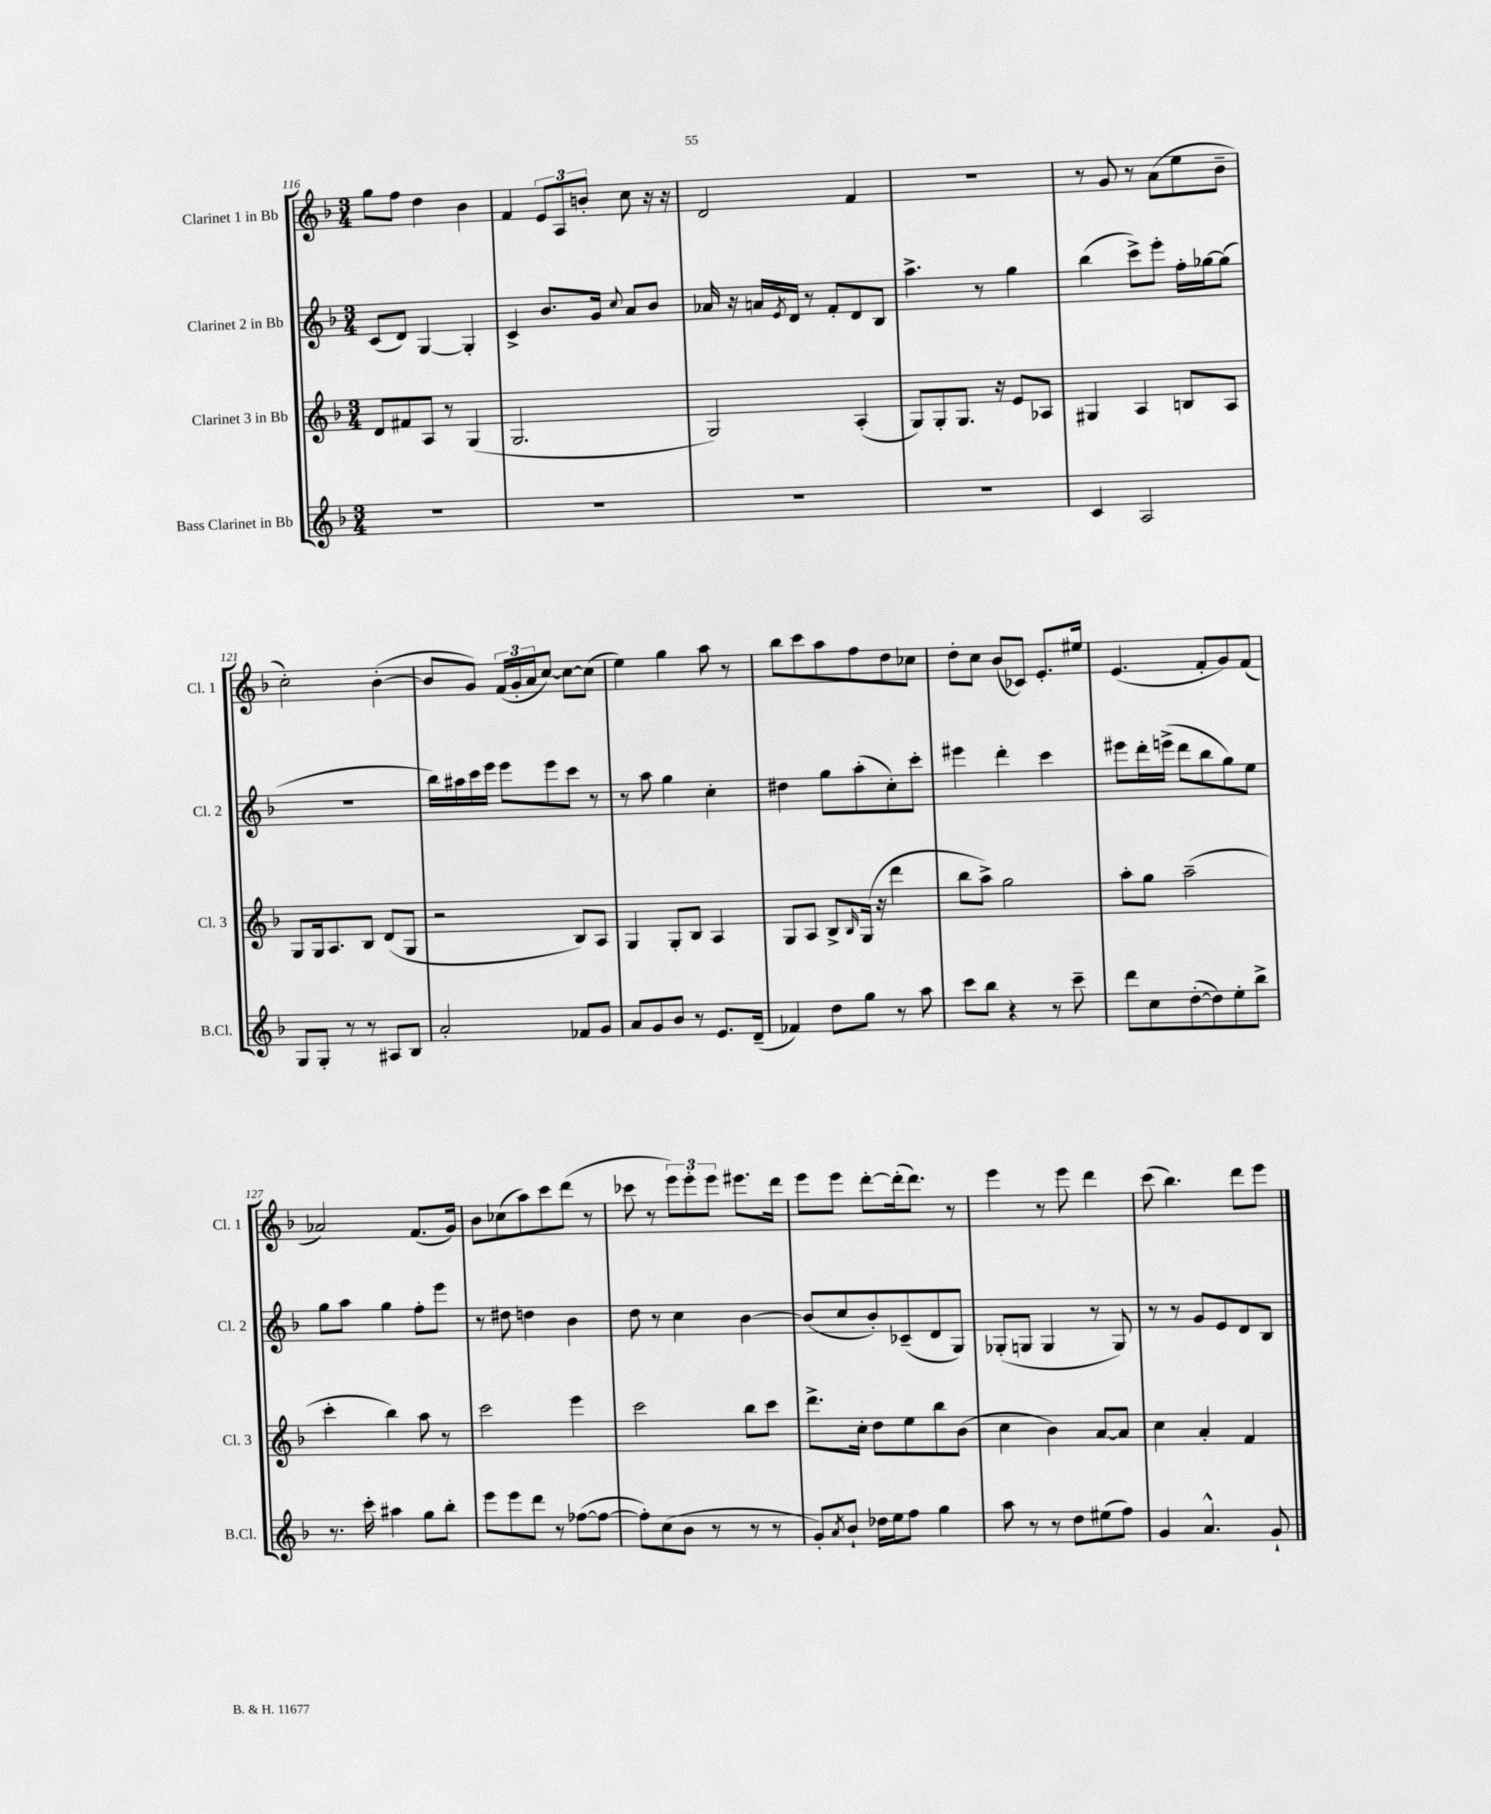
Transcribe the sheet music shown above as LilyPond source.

<<
\new StaffGroup <<
\new Staff = "s0" \with { instrumentName = "Clarinet 1 in Bb" shortInstrumentName = "Cl. 1" } {
    \clef treble \key f \major \numericTimeSignature \time 3/4
    g''8 f''8 d''4 bes'4 |
    f'4 \tuplet 3/2 { e'8 a8 b'8-. } c''8 r16 r16 |
    d'2 f'4 |
    R2. |
    r8 g'8 r8 a'8( e''8 bes'8-- |
    c''2-.) bes'4~-.( |
    bes'8 g'8) \tuplet 3/2 { f'16( g'16-. a'16 } c''8~) c''8~ c''8( |
    e''4) g''4 a''8 r8 |
    bes''8 c'''8 a''8 f''8 d''8 ces''8 |
    d''8-. c''8 bes'8( ces'8) e'8.-. eis''16 |
    e'4.( f'8-. g'8) f'8( |
    aes'2) f'8.( g'16) |
    bes'8 ces''8( a''8) c'''8 d'''8( r8 |
    ces'''8 r8 \tuplet 3/2 { e'''8) e'''8-. e'''8 } eis'''8. d'''16 |
    e'''8 e'''8 d'''8~-. d'''16-.( d'''8.) r8 |
    e'''4 r8 e'''8 d'''4 |
    c'''8( bes''4.) d'''8 e'''8 \bar "|." |
}
\new Staff = "s1" \with { instrumentName = "Clarinet 2 in Bb" shortInstrumentName = "Cl. 2" } {
    \clef treble \key f \major \numericTimeSignature \time 3/4
    c'8( d'8) g4~ g4-. |
    c'4-> bes'8. g'16 \appoggiatura { c''8 } a'8 bes'8 |
    aes'16 r16 a'16 \acciaccatura { e'8 } d'16 r8 f'8-. d'8 bes8 |
    a''4.-> r8 g''4 |
    bes''4( c'''8->) e'''8-. f''16-. ges''16~ ges''8( |
    R2. |
    bes''16) ais''16 c'''16 e'''16 e'''8 e'''8 c'''8 r8 |
    r8 a''8 g''4 c''4-. |
    dis''4 g''8 a''8-.( c''8-.) c'''8-. |
    eis'''4 d'''4-. c'''4 |
    eis'''8 d'''16-. e'''16->( d'''8 bes''8 g''8) e''8 |
    g''8 a''8 g''4 f''8-. e'''8 |
    r8 dis''8 d''4 bes'4 |
    d''8 r8 c''4 bes'4~ |
    bes'8( c''8 bes'8-.) ces'8--( d'8 g8) |
    ges8-.( g8 g4 r8 g8) |
    r8 r8 g'8 e'8 d'8 bes8 \bar "|." |
}
\new Staff = "s2" \with { instrumentName = "Clarinet 3 in Bb" shortInstrumentName = "Cl. 3" } {
    \clef treble \key f \major \numericTimeSignature \time 3/4
    d'8 fis'8 a8 r8 g4( |
    g2. |
    g2) a4-.( |
    g8) g8-. g8. r16 e'8 aes8 |
    gis4 a4 b8 a8 |
    g8 g16 a8. bes8 d'8( g8 |
    r2 bes8) a8 |
    g4 g8-. bes8 a4 |
    g8 a8 bes8-> \grace { bes16 } g16( r16 d'''4 |
    bes''8 a''8->) g''2 |
    a''8-. g''8 a''2--( |
    c'''4-. bes''4) a''8 r8 |
    c'''2 e'''4 |
    c'''2 bes''8 c'''8 |
    d'''8.-> c''16-. d''8 e''8 bes''8 bes'8( |
    c''4 bes'4) a'8~ a'8 |
    c''4 a'4-. f'4 \bar "|." |
}
\new Staff = "s3" \with { instrumentName = "Bass Clarinet in Bb" shortInstrumentName = "B.Cl." } {
    \clef treble \key f \major \numericTimeSignature \time 3/4
    R2. |
    R2. |
    R2. |
    R2. |
    c'4 a2 |
    g8 g8-. r8 r8 ais8 bes8 |
    a'2-. fes'8 g'8 |
    a'8 g'8 bes'8 r8 e'8. d'16--( |
    fes'4) d''8 g''8 r8 a''8 |
    c'''8 bes''8 r4 r8 c'''8-- |
    d'''8 c''8 d''8~-.( d''8) e''8-. bes''8-> |
    r8. c'''16-. ais''4 g''8 bes''8-. |
    e'''8 e'''8 d'''8 r8 fes''8~( fes''8~ |
    fes''8-.) c''8( bes'8 r8 r8 r8 |
    g'8-.) \acciaccatura { a'8 } bes'8-! des''16 e''16 f''8 g''4 |
    a''8 r8 r8 d''8 eis''8( f''8) |
    g'4 a'4.-^ g'8-! \bar "|." |
}
>>
>>
\layout { \context { \Score currentBarNumber = #116 } }
